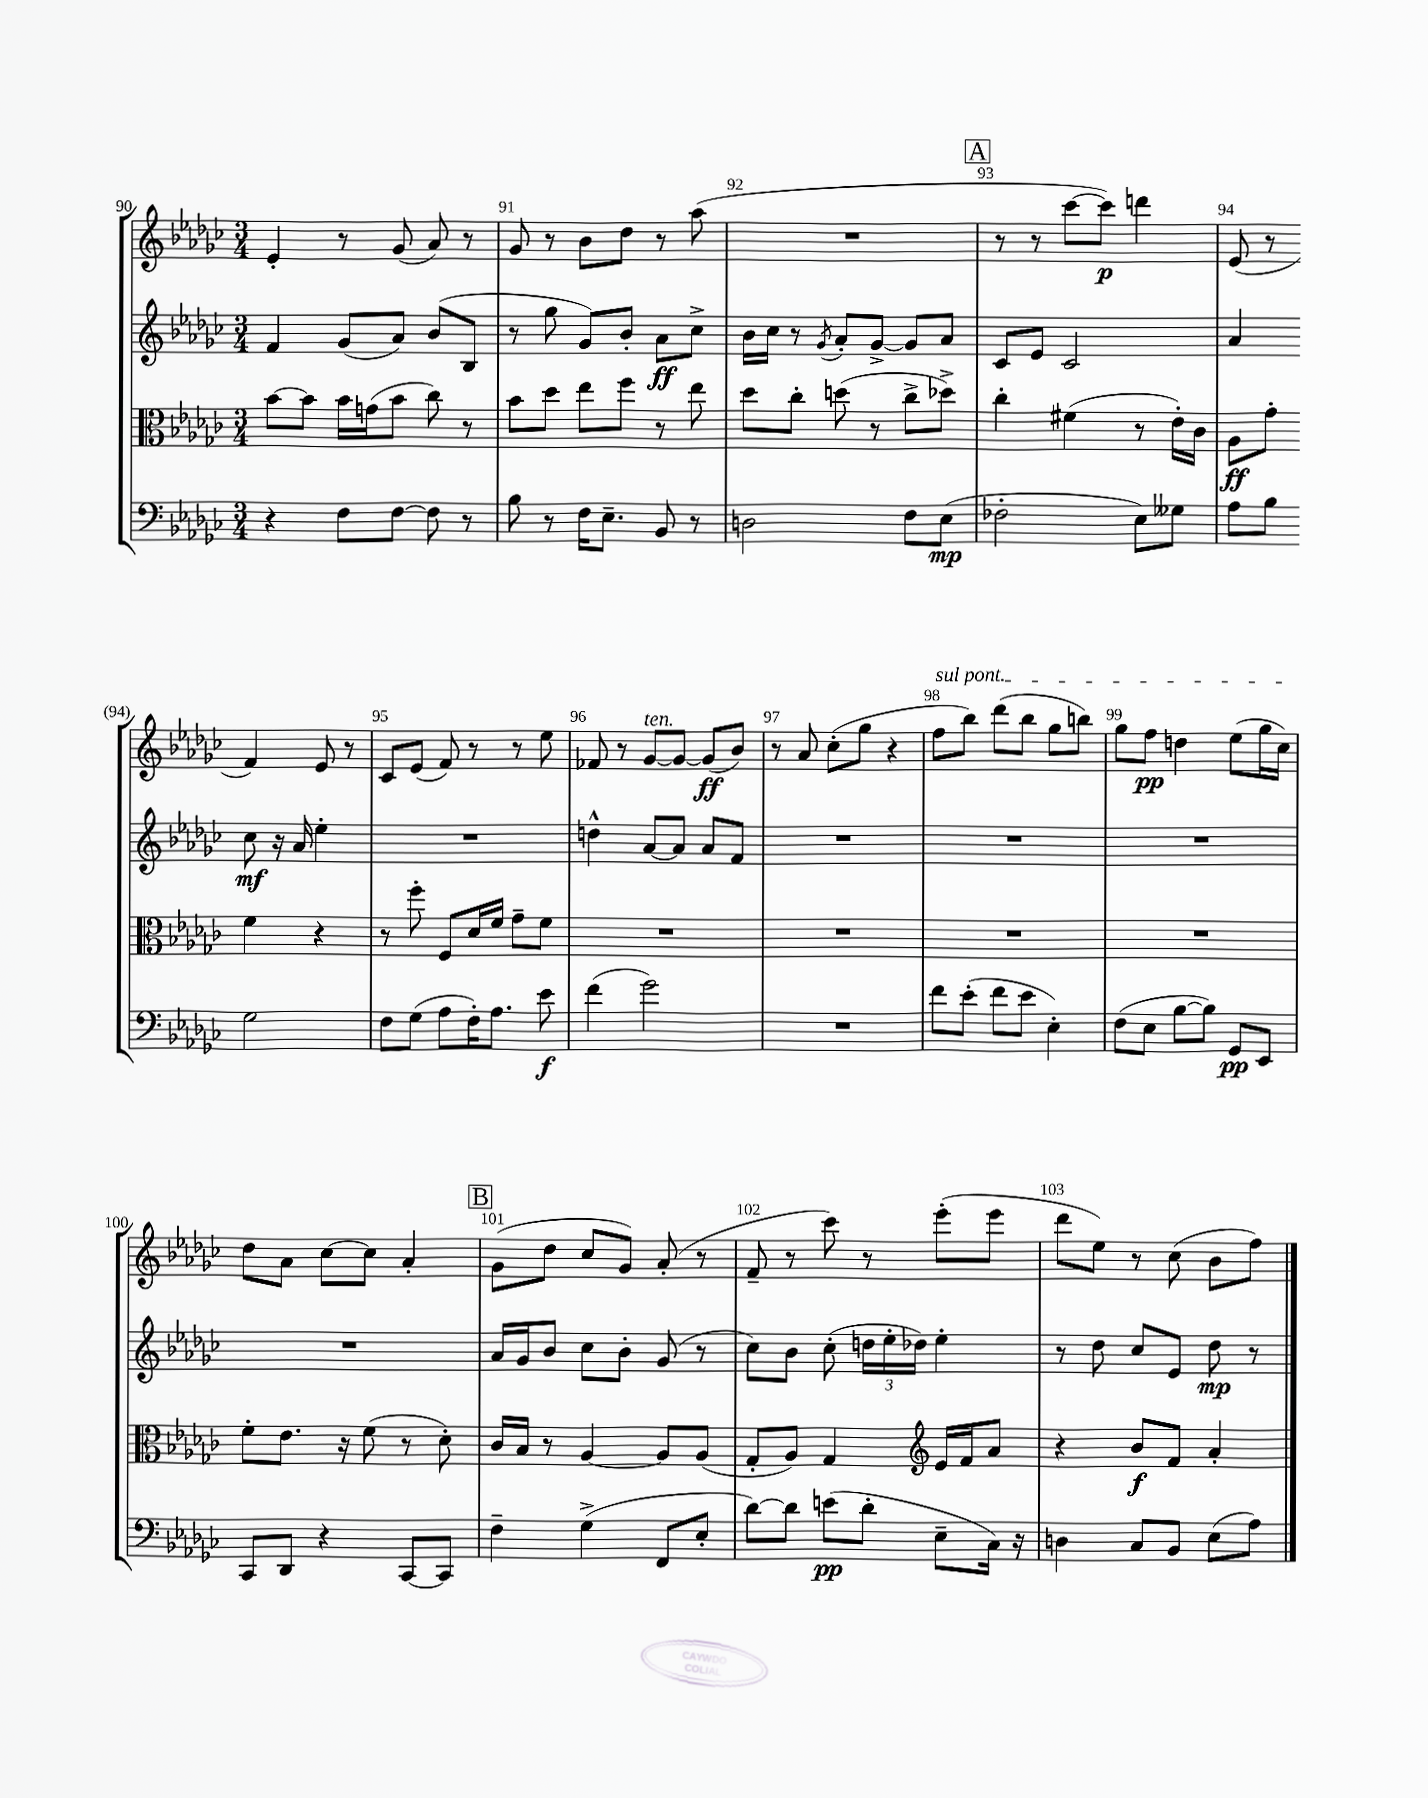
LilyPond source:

<<
\new StaffGroup <<
\new Staff = "s0" {
    \clef treble \key ges \major \numericTimeSignature \time 3/4
    \autoBeamOff ees'4-. r8 ges'8( aes'8) r8 |
    ges'8 r8 bes'8[ des''8] r8 aes''8( |
    R2. |
    \mark \markup { \box "A" } r8 r8 ces'''8[~ ces'''8]\p) d'''4 |
    ees'8( r8 f'4) ees'8 r8 |
    ces'8[ ees'8]( f'8) r8 r8 ees''8 |
    fes'8 r8 ges'8[~^\markup { \italic "ten." } ges'8]~ ges'8[\ff( bes'8]) |
    r8 aes'8 ces''8[-.( ges''8] r4 |
    \once \override TextSpanner.bound-details.left.text = \markup { \italic "sul pont." } f''8[\startTextSpan bes''8]) des'''8[( bes''8] ges''8[ b''8]) |
    ges''8[ f''8]\pp d''4 ees''8[( ges''16 ces''16]\stopTextSpan) |
    des''8[ aes'8] ces''8[~ ces''8] aes'4-. |
    \mark \markup { \box "B" } ges'8[( des''8] ces''8[ ges'8]) aes'8-.( r8 |
    f'8-- r8 ces'''8) r8 ees'''8[-.( ees'''8] |
    des'''8[ ees''8]) r8 ces''8( bes'8[ f''8]) \bar "|." |
}
\new Staff = "s1" {
    \clef treble \key ges \major \numericTimeSignature \time 3/4
    \autoBeamOff f'4 ges'8[( aes'8]) bes'8[( bes8] |
    r8 ges''8 ges'8[) bes'8]-. aes'8[\ff ces''8]-> |
    bes'16[ ces''16] r8 \acciaccatura { ges'8 } aes'8[-. ges'8]~-> ges'8[ aes'8] |
    \mark \markup { \box "A" } ces'8[ ees'8] ces'2 |
    aes'4 ces''8\mf r16 aes'16 ees''4-. |
    R2. |
    d''4-^ aes'8[~ aes'8] aes'8[ f'8] |
    R2. |
    R2. |
    R2. |
    R2. |
    \mark \markup { \box "B" } aes'16[ ges'16 bes'8] ces''8[ bes'8]-. ges'8( r8 |
    ces''8[) bes'8] ces''8-.( \tuplet 3/2 { d''16[ ees''16-. des''16]) } ees''4-. |
    r8 des''8 ces''8[ ees'8] des''8\mp r8 \bar "|." |
}
\new Staff = "s2" {
    \clef alto \key ges \major \numericTimeSignature \time 3/4
    \autoBeamOff bes'8[~ bes'8] bes'16[ g'16( bes'8] ces''8) r8 |
    bes'8[ des''8] ees''8[ f''8] r8 ees''8 |
    des''8[ ces''8]-. d''8( r8 ces''8[-> des''8]->) |
    \mark \markup { \box "A" } ces''4-. fis'4( r8 ees'16[-.) ces'16] |
    aes8[\ff ges'8]-. f'4 r4 |
    r8 f''8-. f8[ des'16 f'16] ges'8[-- f'8] |
    R2. |
    R2. |
    R2. |
    R2. |
    f'8[-. ees'8.] r16 f'8( r8 des'8-.) |
    \mark \markup { \box "B" } ces'16[ bes16] r8 aes4~ aes8[ aes8]( |
    ges8[-. aes8]) ges4 \clef treble ees'16[ f'16 aes'8] |
    r4 bes'8[\f f'8] aes'4-. \bar "|." |
}
\new Staff = "s3" {
    \clef bass \key ges \major \numericTimeSignature \time 3/4
    \autoBeamOff r4 f8[ f8]~ f8 r8 |
    bes8 r8 f16[ ees8.]-- bes,8 r8 |
    d2 f8[ ees8]\mp( |
    \mark \markup { \box "A" } fes2-. ees8[) geses8] |
    aes8[ bes8] ges2 |
    f8[ ges8]( aes8[ f16-.) aes8.] ees'8\f |
    f'4( ges'2) |
    R2. |
    f'8[ ees'8]-.( f'8[ ees'8] ees4-.) |
    f8[( ees8] bes8[~ bes8]) ges,8[\pp ees,8] |
    ces,8[ des,8] r4 ces,8[~ ces,8] |
    \mark \markup { \box "B" } f4-- ges4->( f,8[ ees8]-. |
    des'8[~) des'8] e'8[\pp( des'8]-. ees8[-- ces16]) r16 |
    d4 ces8[ bes,8] ees8[( aes8]) \bar "|." |
}
>>
>>
\layout { \context { \Score currentBarNumber = #90 \override BarNumber.break-visibility = ##(#f #t #t) barNumberVisibility = #all-bar-numbers-visible } }
